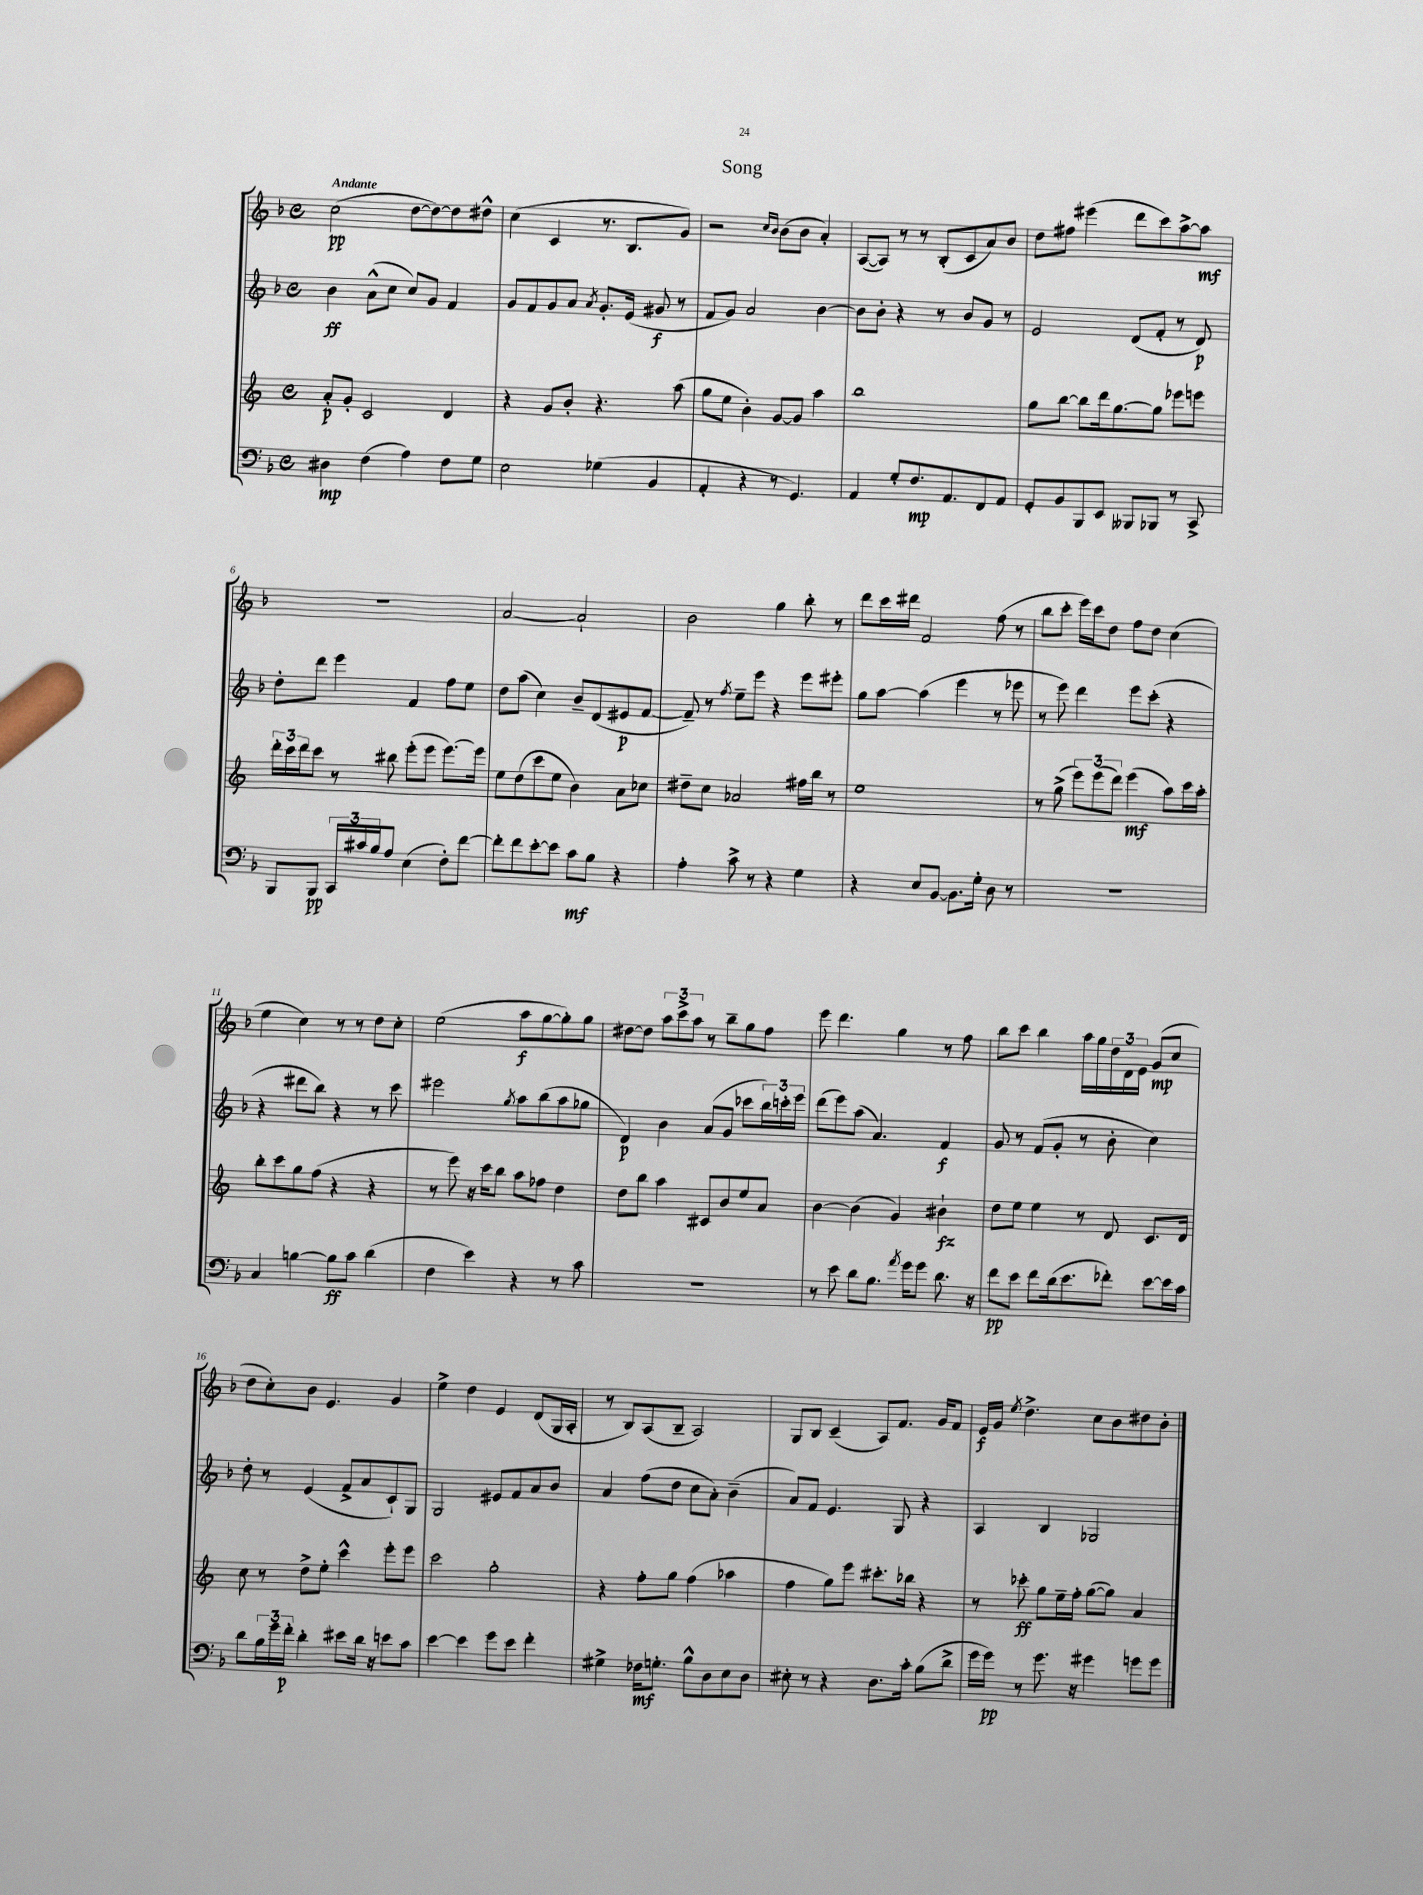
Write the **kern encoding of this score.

**kern	**kern	**kern	**kern
*staff4	*staff3	*staff2	*staff1
*clefF4	*clefG2	*clefG2	*clefG2
*k[b-]	*k[]	*k[b-]	*k[b-]
*M4/4	*M4/4	*M4/4	*M4/4
*met(c)	*met(c)	*met(c)	*met(c)
4D#\	8a'/L	4b-\	(2cc\
.	8g'/J	.	.
(4F\	2c/	(8a^^\L	.
.	.	8cc\J	.
4A\)	.	8cc/L)	[8dd\L
.	.	8g/J	8dd\_)
8F\L	4d/	4f/	8dd\]
8G\J	.	.	8dd#^^\J
=	=	=	=
2E\	4r	8g/L	(4cc\
.	.	8f/	.
.	8g/L	8g/	4c/
.	8b'/J	8a/J	.
.	.	8qa/	.
(4G-\	4.r	8.g'/L	8.r
.	.	(16e/Jk	8.B-/L
4BB-/	.	8g#/	.
.	(8aa\	8r	8g/J)
=	=	=	=
4AA'/	8gg\L	8f/L	2r
.	8ee\J	8g/J)	.
4r	4b'\)	2a/	.
.	.	.	16qqcc/LL
.	.	.	16qqb-/JJ
8r	[8g/L	.	(8b-\L
4.GG/)	8g/]J	.	8b-\J
.	4aa\	[4b-\	4a'/)
=	=	=	=
4AA/	1bb	8b-\]L	([8A/L
.	.	8b-'\J	8A/]J)
8G'/L	.	4r	8r
8.F/	.	.	8r
.	.	8r	(8B-'/L
8.AA/	.	.	.
.	.	8b-/L	8c/
8FF/	.	8g/J	8a/)
8AA/J	.	8r	8b-/J
=	=	=	=
8GG'/L	8gg\L	2e/	8dd\L
8BB-/	[8bb\J	.	8ff#\J
8BBB-/	8bb\]L	.	(4eee#\
8EE/J	16ddd\k	.	.
.	[8.gg\	.	.
8BBB--/L	.	(8d/L	8ddd\L
8BBB-/J	8gg\]J	8f'/J	8ccc\)
8r	8eee-\L	8r	[8aa^\
8CC^/	8eee\J	8d/)	8aa\]J
=	=	=	=
8BBB-/L	24ddd'\LL	8dd'\L	1r
.	24ccc\	.	.
.	24ddd\J	.	.
8BBB-/J	8ccc\J	8ddd\J	.
24CC/LL	8r	4eee\	.
24c#/	.	.	.
24B-/J	.	.	.
8A/J	8bb#\	.	.
(4E\	(8eee'\L	4f/	.
.	8eee\J	.	.
8F'\L)	[8.eee\L)	8ff\L	.
[8f\J	.	8ee\J	.
.	16eee\]Jk	.	.
=	=	=	=
8f'\]L	8ee\L	8dd\L	[2a/
8f\	(8dd\	(8aa\J	.
[8e'\	8ccc\	4cc\)	.
8e\]J	8ee\J	.	.
8c\L	4b\)	8b-~/L	2a`/]
8B-\J	.	(8d/	.
4r	8a\L	8e#/	.
.	8cc-\J	[8f/J	.
=	=	=	=
4A'\	8dd#~\L	8f~/])	2b-\
.	8cc\J	8r	.
.	.	8qff/	.
8c^\	2a-/	8ee~\L	.
8r	.	8eee\J	.
4r	.	4r	4gg\
4G\	16ff#\LL	8eee\L	8bb-'\
.	16bb\JJ	.	.
.	8r	8eee#'\J	8r
=	=	=	=
4r	1ee	8gg\L	8ddd\L
.	.	[8aa\J	16ccc\L
.	.	.	16ddd#\JJ
8E/L	.	(4aa\]	2f/
[8BB-/J	.	.	.
8.BB-\]L	.	4eee\	.
16G'\Jk	.	.	.
8D\	.	8r	(8ff\
8r	.	8eee-\	8r
=	=	=	=
1r	8r	8r	8bb-\L
.	(8gg^\	8eee\)	8ccc'\J
.	12eee\L)	4ddd\	16eee\LL)
.	.	.	16ccc\J
.	(12eee\	.	.
.	.	.	8dd\J
.	12ddd\J)	.	.
.	(4eee\	8eee\L	8ff\L
.	.	(8ccc'\J	8dd\J
.	8aa\L)	4r	(4cc\
.	16ccc\L	.	.
.	16aa'\JJ	.	.
=	=	=	=
4C/	8bb'\L	4r	4ee\
.	8ccc\	.	.
[4B\	8gg\	8ddd#\L	4cc\)
.	(8ff\J	8bb-\J)	.
8B\]L	4r	4r	8r
8c\J	.	.	8r
(4d\	4r	8r	8dd\L
.	.	8ccc\	8cc'\J
=	=	=	=
4F\	8r	2eee#\	(2ee\
.	8eee\)	.	.
4e\)	16r	.	.
.	16ccc\LK	.	.
.	8bb\J	.	.
.	.	8qgg/	.
4r	8aa\L	8aa\L	8aa\L
.	8ff-\J	(8bb-\	[8gg\
8r	4dd\	8aa\	8gg'\])
8c\	.	8gg-\J	8gg\J
=	=	=	=
1r	8dd\L	4d/)	[8dd#\L
.	8bb\J	.	8dd#\]J
.	4aa\	4b-\	12aa\L
.	.	.	12ccc^\
.	.	.	12aa\J
.	8c#/L	(8a/L	8r
.	8b/	8g/J	8bb-~\L
.	8ee/	8ccc-\L	8gg\
.	8a/J	24bb-\L)	8ff\J
.	.	24ccc'\	.
.	.	24eee\JJ	.
=	=	=	=
8r	[4b\	(8ddd\L	8eee\
8e\	.	8eee\)	4.ddd\
8d\L	(4b\]	(8aa\J	.
8.B-\J	.	4.a/)	.
.	4g/)	.	4gg\
8qa/	.	.	.
16g\LK	.	.	.
8g\J	.	.	.
8.d\	4b#`\	4f/	8r
.	.	.	8ff\
16r	.	.	.
=	=	=	=
8f\L	8dd\L	8g/	8bb-\L
8e\J	8ee\J	8r	8ccc\J
8f\L	4ee\	(8f/L	4bb-\
(16d\k	.	8g'/J	.
8.e\	.	.	.
.	8r	8r	16aa\LL
.	.	.	16gg\
8f-'\J)	8d/	8b-'\	24dd\
.	.	.	24d\
.	.	.	24e\JJ
[8e\L	8.c/L	4cc\)	(8g/L
16e\]L	.	.	8cc/J
16c\JJ	16d/Jk	.	.
=	=	=	=
8d\L	8cc\	8dd'\	8dd\L
24B-\L	8r	8r	8cc'\)
24g\	.	.	.
24f'\JJ	.	.	.
4d'\	8dd^\L	(4e/	8b-\J
.	8ee'\J	.	4.e/
8e#\L	4ccc^^\	8f^/L	.
16d\Jk	.	8a/	.
16r	.	.	.
8e\L	8eee'\L	8c`/)	4g/
8c\J	8eee\J	8G/J	.
=	=	=	=
[4e\	2ccc\	2G/	4ee^\
4e\]	.	.	4dd\
8g\L	2gg'\	8e#/L	4e/
8e\J	.	8f/	.
4f'\	.	8a/	(8d/L
.	.	8b-/J	16G/L
.	.	.	16A'/JJ
=	=	=	=
4G#^\	4r	4a/	8r
.	.	.	8B-/L)
16F-\LK	8ff'\L	(8ff\L	(8A/
8.G'\J	.	.	.
.	8gg\J	8dd\J	8B-~/J
8B-^^\L	(4ff\	8cc\L	2A/)
8D\	.	8a'\J)	.
8E\	4aa-\	(4b-~\	.
8D\J	.	.	.
=	=	=	=
8E#'\	4ff\	8a/L)	8G/L
8r	.	8f/J	8B-/J
4r	8gg\L)	4.e/	(4c~/
.	8eee\J	.	.
8.D\L	8.ccc#'\L	.	8A/L)
.	.	8G/	8.f/J
16c'\Jk	16bb-\Jk	.	.
(8B-\L	4r	4r	.
.	.	.	16g/LK
8d^\J	.	.	8f/J
=	=	=	=
16g\LL	8r	4A/	16e/LL
16g\JJ)	.	.	16g/JJ
.	.	.	8qee/
8r	8ccc-'\	.	4.dd^\
8.g\	8gg\L	4B-/	.
.	16ee~\L	.	.
16r	16ff'\JJ	.	.
4g#\	([8gg\L	2G-/	8cc\L
.	8gg\]J)	.	8b-\
8g\L	4a/	.	8dd#\
8g\J	.	.	8b-'\J
==	==	==	==
*-	*-	*-	*-
